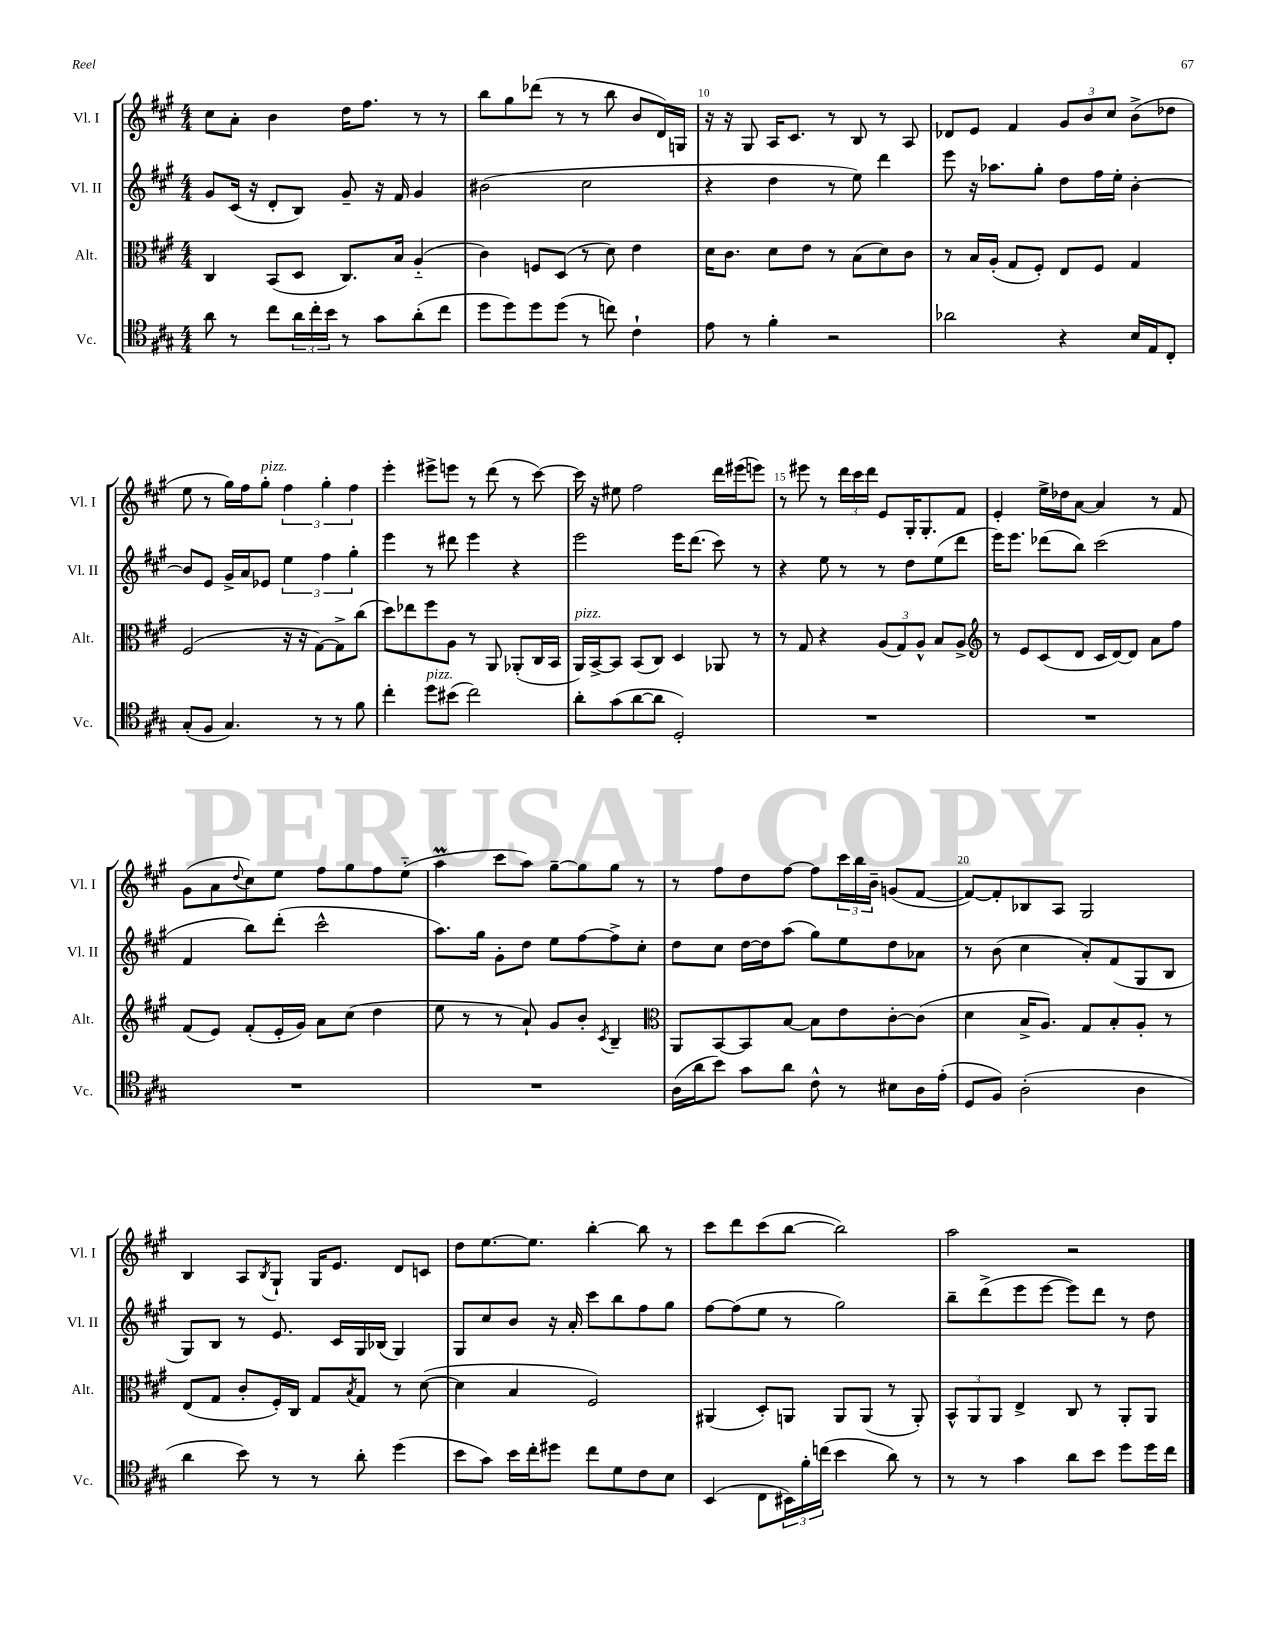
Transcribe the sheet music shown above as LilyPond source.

<<
\new StaffGroup <<
\new Staff = "s0" \with { instrumentName = "Vl. I" shortInstrumentName = "Vl. I" } {
    \clef treble \key a \major \numericTimeSignature \time 4/4
    cis''8 a'8-. b'4 d''16 fis''8. r8 r8 |
    b''8 gis''8 des'''8( r8 r8 b''8 b'8 d'16) g16 |
    r16 r16 gis8 a16 cis'8. r8 b8 r8 a8 |
    des'8 e'8 fis'4 \tuplet 3/2 { gis'8 b'8 cis''8 } b'8->( des''8 |
    e''8 r8 gis''16) fis''16 gis''8-.^\markup { \italic "pizz." } \tuplet 3/2 { fis''4 gis''4-. fis''4 } |
    e'''4-. eis'''8-> e'''8 r8 d'''8( r8 cis'''8~) |
    cis'''16 r16 eis''8 fis''2 d'''16 eis'''16( e'''8) |
    r8 eis'''8 r8 \tuplet 3/2 { d'''16 cis'''16 d'''16 } e'8 gis16-. gis8.-. fis'8 |
    e'4-. e''16-> des''16 a'8~ a'4 r8 fis'8 |
    gis'8( a'8 \appoggiatura { d''8 } cis''8) e''8 fis''8 gis''8 fis''8 e''8-_( |
    a''4\prall cis'''8 a''8) gis''8~-- gis''8 gis''8 r8 |
    r8 fis''8 d''8 fis''8~ fis''8 \tuplet 3/2 { cis'''16 b''16 b'16-- } g'8( fis'8~ |
    fis'8~) fis'8-. bes8 a8 gis2 |
    b4 a8 \acciaccatura { b8 } gis8-! gis16 e'8. d'8 c'8 |
    d''8 e''8.~ e''8. b''4~-. b''8 r8 |
    cis'''8 d'''8 cis'''8( b''8~ b''2) |
    a''2 r2 \bar "|." |
}
\new Staff = "s1" \with { instrumentName = "Vl. II" shortInstrumentName = "Vl. II" } {
    \clef treble \key a \major \numericTimeSignature \time 4/4
    gis'8 cis'16( r16 d'8-. b8) gis'8-- r16 fis'16 gis'4 |
    bis'2( cis''2 |
    r4 d''4 r8 e''8) d'''4 |
    e'''8 r16 aes''8. gis''8-. d''8 fis''16 e''16-. b'4~-. |
    b'8 e'8 gis'16-> a'16 ees'8 \tuplet 3/2 { e''4 fis''4 gis''4-. } |
    e'''4 r8 dis'''8 e'''4 r4 |
    e'''2 e'''16 d'''8.( cis'''8) r8 |
    r4 e''8 r8 r8 d''8 e''8( d'''8 |
    e'''16) e'''8. des'''8( b''8) cis'''2( |
    fis'4 b''8) d'''8-.( cis'''2-^ |
    a''8.) gis''16 gis'8-. d''8 e''8 fis''8~ fis''8-> cis''8-. |
    d''8 cis''8 d''16~ d''16 a''8( gis''8) e''8 d''8 aes'8 |
    r8 b'8( cis''4 a'8-.) fis'8( gis8 b8 |
    gis8) b8 r8 e'8. cis'16 gis16 bes16( gis4) |
    gis8 cis''8 b'8 r16 a'16-. cis'''8 b''8 fis''8 gis''8 |
    fis''8~ fis''8( e''8 r8 gis''2) |
    b''8-- d'''8->( e'''8 e'''8~ e'''8) d'''8 r8 d''8 \bar "|." |
}
\new Staff = "s2" \with { instrumentName = "Alt." shortInstrumentName = "Alt." } {
    \clef alto \key a \major \numericTimeSignature \time 4/4
    cis4 b,8( d8 cis8.) b16 a4-_( |
    cis'4) f8 d8( r8 d'8) e'4 |
    d'16 cis'8. d'8 e'8 r8 b8( d'8) cis'8 |
    r8 b16 a16-.( gis8 fis8-.) e8 fis8 gis4 |
    fis2( r16 r16 gis8~) gis8-> cis''8( |
    d''8) ees''8 fis''8 a8 r8 a,8 aes,8-.( cis16 b,16 |
    a,16^\markup { \italic "pizz." }) b,16~-> b,8 b,8( cis8) d4 aes,8 r8 |
    r8 gis8 r4 \tuplet 3/2 { a8( gis8) a8-^ } b8 a8-> |
    \clef treble r8 e'8 cis'8( d'8 cis'16 d'16~) d'8 a'8 fis''8 |
    fis'8( e'8) fis'8-.( e'16-. gis'16) a'8 cis''8( d''4 |
    e''8 r8 r8 a'8-!) gis'8 b'8-. \acciaccatura { cis'8 } b4-- |
    \clef alto a,8 b,8~ b,8 b8~ b8 e'8 cis'8~-. cis'8( |
    d'4 b16-> a8.) gis8 b8-. a8-. r8 |
    e8( gis8 cis'8-. fis16-.) cis16 gis8 \acciaccatura { b8 } gis8 r8 d'8~( |
    d'4 b4 fis2) |
    ais,4( d8-.) a,8 a,8 a,8( r8 a,8-.) |
    \tuplet 3/2 { b,8-^ a,8 a,8 } e4-> cis8 r8 a,8-. a,8 \bar "|." |
}
\new Staff = "s3" \with { instrumentName = "Vc." shortInstrumentName = "Vc." } {
    \clef tenor \key a \major \numericTimeSignature \time 4/4
    a'8 r8 cis''8 \tuplet 3/2 { a'16 cis''16-. b'16 } r8 gis'8 a'8-.( cis''8 |
    d''8 d''8) d''8 d''8( r8 c''8) cis'4-! |
    e'8 r8 fis'4-. r2 |
    aes'2 r4 b16 e16 cis8-. |
    gis8-.( fis8 gis4.) r8 r8 fis'8 |
    cis''4-. d''8^\markup { \italic "pizz." } bis'8( cis''2) |
    a'8-. gis'8( a'8~ a'8 d2-.) |
    R1 |
    R1 |
    R1 |
    R1 |
    a16( a'16 b'8) gis'8 a'8 cis'8-^ r8 bis8 a16 e'16-.( |
    d8 fis8) a2-.( a4 |
    a'4 b'8) r8 r8 a'8-. d''4( |
    b'8 gis'8) b'16 cis''16-. dis''8 cis''8 d'8 cis'8 b8 |
    b,4( cis8 \tuplet 3/2 { bis,16) fis'16-. c''16( } b'4 a'8) r8 |
    r8 r8 gis'4 a'8 b'8 d''8 d''16 cis''16 \bar "|." |
}
>>
>>
\layout { \context { \Score currentBarNumber = #8 \override BarNumber.break-visibility = ##(#f #t #t) barNumberVisibility = #(every-nth-bar-number-visible 5) } }
